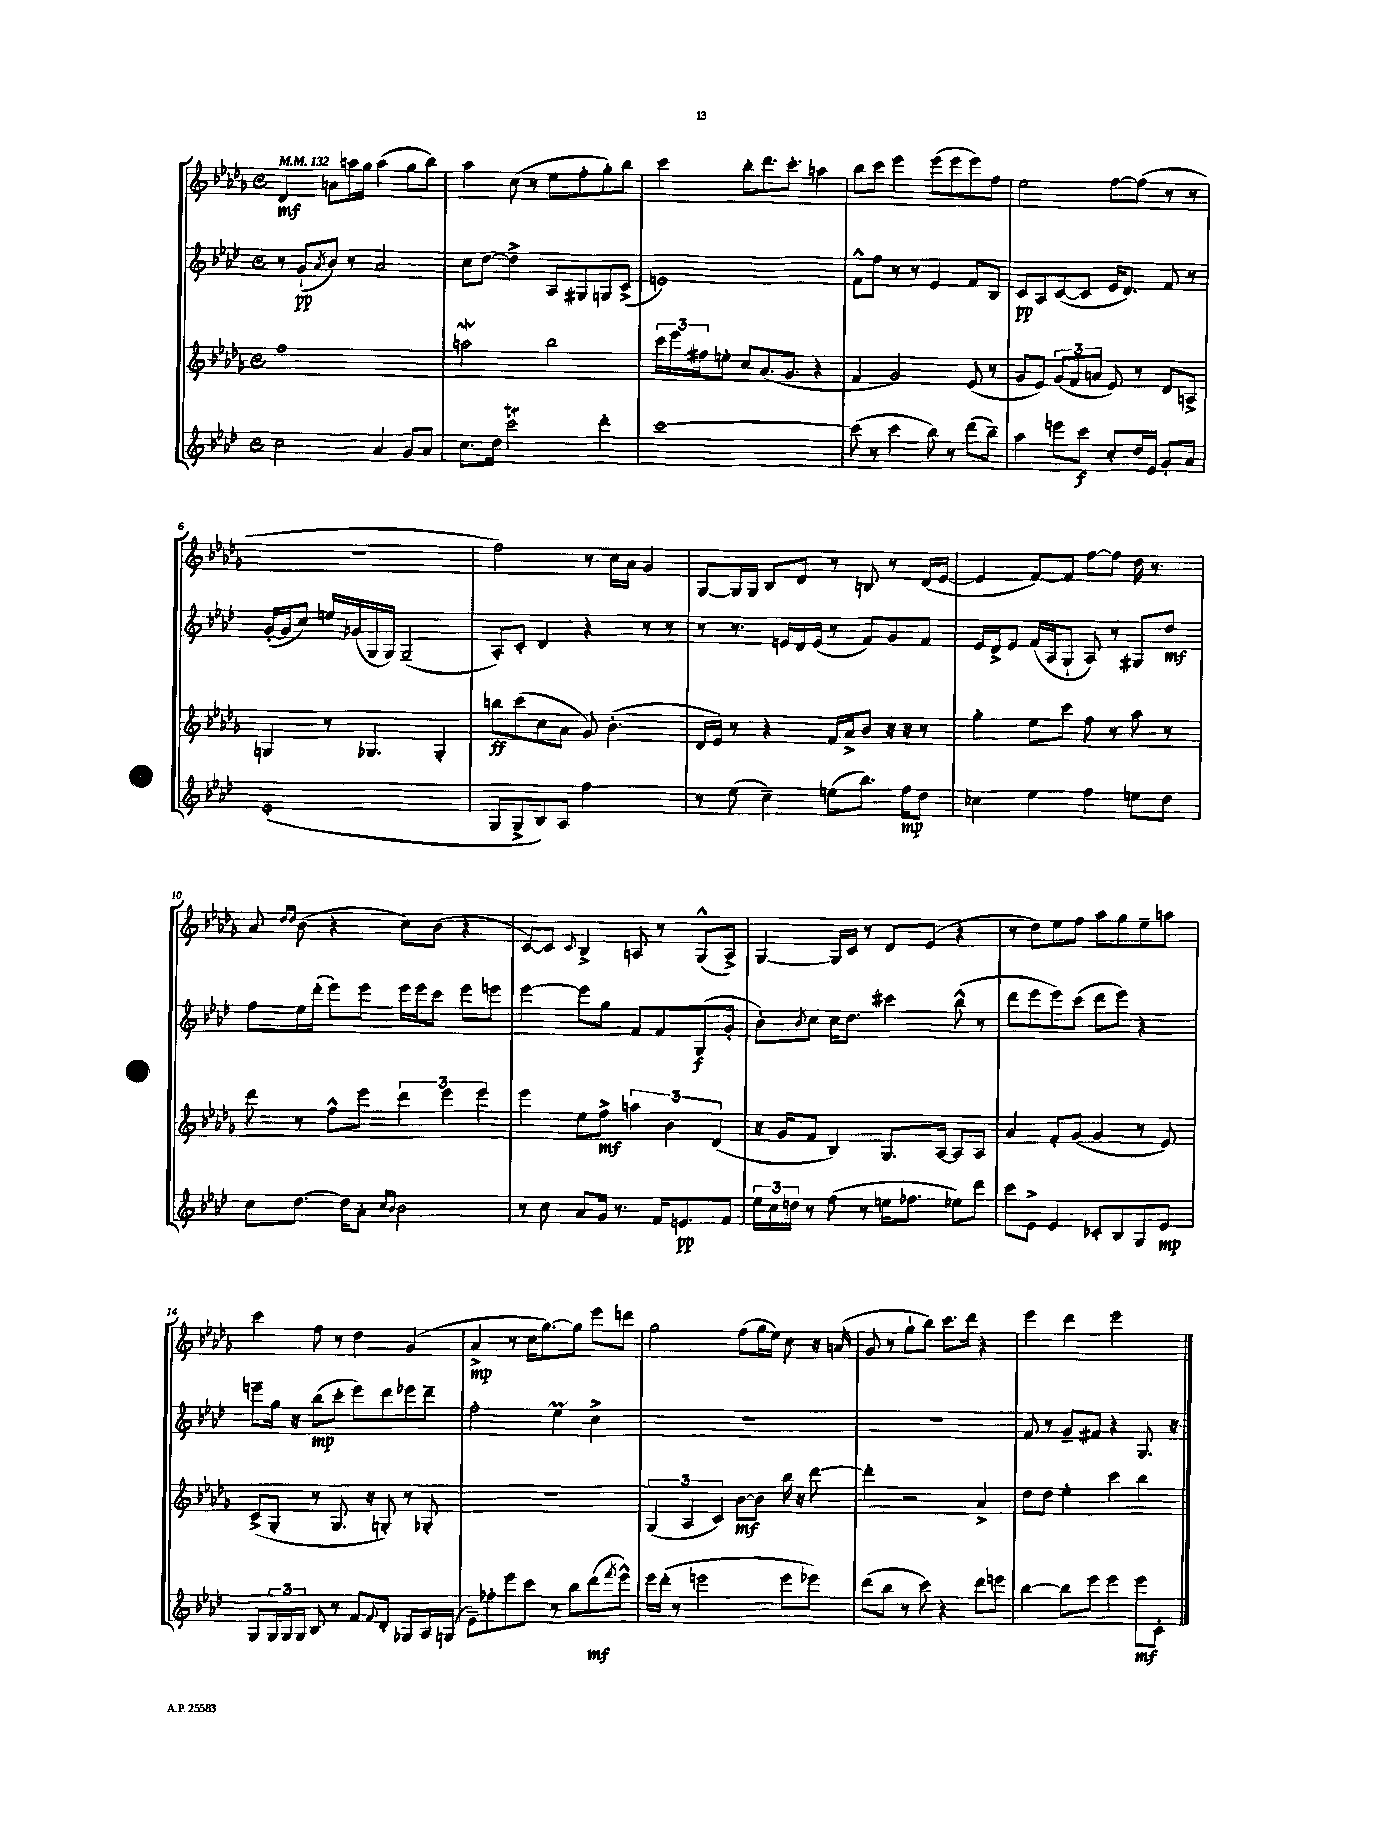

**kern	**dynam	**kern	**dynam	**kern	**dynam	**kern	**dynam
*part4	*part4	*part3	*part3	*part2	*part2	*part1	*part1
*staff4	*staff4	*staff3	*staff3	*staff2	*staff2	*staff1	*staff1
*clefG2	*	*clefG2	*	*clefG2	*	*clefG2	*
*k[b-e-a-d-]	*	*k[b-e-a-d-g-]	*	*k[b-e-a-d-]	*	*k[b-e-a-d-g-]	*
*M4/4	*	*M4/4	*	*M4/4	*	*M4/4	*
*met(c)	*	*met(c)	*	*met(c)	*	*met(c)	*
*MM132	*	*MM132	*	*MM132	*	*MM132	*
=1	=1	=1	=1	=1	=1	=1	=1
2cc\	.	1ff	.	8r	.	4d-/	mf
.	.	.	.	(8g`/L	pp	.	.
.	.	.	.	8qa-/	.	.	.
.	.	.	.	8b-/J)	.	8an\L	.
.	.	.	.	8r	.	16aan\L	.
.	.	.	.	.	.	16gg-\JJ	.
4a-/	.	.	.	2a-/	.	(4aa\	.
8g/L	.	.	.	.	.	8gg-\L	.
8a-/J	.	.	.	.	.	8bb-\J)	.
=2	=2	=2	=2	=2	=2	=2	=2
8.cc\L	.	2aanW\	.	8cc\L	.	4aa-\	.
.	.	.	.	[8dd-\J	.	.	.
16dd-\Jk	.	.	.	.	.	.	.
2ccct\	.	.	.	4dd-^\]	.	(8cc\	.
.	.	.	.	.	.	8r	.
.	.	2bb-\	.	8A-/L	.	8ee-\L	.
.	.	.	.	8G#X/	.	8ff'\	.
4ddd-'\	.	.	.	8Gn/	.	8gg-'\)	.
.	.	.	.	(8c^/J	.	8bb-\J	.
=3	=3	=3	=3	=3	=3	=3	=3
[1ccc	.	24ccc\LL	.	1en)	.	4ccc\	.
.	.	24eee-\	.	.	.	.	.
.	.	24ff#X\J	.	.	.	.	.
.	.	8een'\J	.	.	.	.	.
.	.	8cc/L	.	.	.	8bb-'\L	.
.	.	(8.a-/	.	.	.	8.ddd-\	.
.	.	8.g-/J	.	.	.	8.ccc'\J	.
.	.	4r	.	.	.	4aan\	.
=4	=4	=4	=4	=4	=4	=4	=4
(8ccc\]	.	4f/	.	8f^^\L	.	8bb-\L	.
8r	.	.	.	8ff\J	.	8ccc\J	.
4ccc\	.	2g-/)	.	8r	.	4eee-\	.
.	.	.	.	8r	.	.	.
8bb-\)	.	.	.	4e-/	.	(8eee-\L	.
8r	.	.	.	.	.	8eee-\	.
(8ddd-\L	.	(8e-/	.	8f/L	.	8eee-\)	.
8bb-~\J)	.	8r	.	8B-/J	.	8ff\J	.
=5	=5	=5	=5	=5	=5	=5	=5
4aa-\	.	8g-/L	.	8c/L	pp	2ee-\	.
.	.	8e-/J)	.	8A-/	.	.	.
8eeen\L	.	(12g-/L	.	([8c/	.	.	.
.	.	12f/	.	.	.	.	.
8ccc\J	f	.	.	8c/J]	.	.	.
.	.	12an/J	.	.	.	.	.
8cc'/L	.	8e-/)	.	16e-/KL	.	[8ff\L	.
.	.	.	.	8.d-/J)	.	.	.
16dd-/L	.	8r	.	.	.	(8ff\J]	.
16e-/JJ	.	.	.	.	.	.	.
8g'/L	.	8d-/L	.	8f/	.	8r	.
8a-/J	.	8An^/J	.	8r	.	8r	.
!!LO:LB:g=z
=6	=6	=6	=6	=6	=6	=6	=6
(1e-'	.	4Gn/	.	([16g'/LL	.	1r	.
.	.	.	.	16g/J]	.	.	.
.	.	.	.	8cc/J)	.	.	.
.	.	8r	.	16een/LL	.	.	.
.	.	.	.	(16g-X/	.	.	.
.	.	4.G-X/	.	16G/	.	.	.
.	.	.	.	16G/JJ)	.	.	.
.	.	.	.	(2G~/	.	.	.
.	.	4G-'/	.	.	.	.	.
=7	=7	=7	=7	=7	=7	=7	=7
8G/L	.	8bbn\L	ff	8A-'/L)	.	2ff\)	.
8G^/	.	(8ccc\	.	8c'/J	.	.	.
8B-/)	.	8cc\	.	4d-/	.	.	.
8A-/J	.	8a-\J	.	.	.	.	.
2ff\	.	8g-/)	.	4r	.	8r	.
.	.	(4.b-'\	.	.	.	16cc\LL	.
.	.	.	.	.	.	16a-\JJ	.
.	.	.	.	8r	.	4g-/	.
.	.	.	.	8r	.	.	.
=8	=8	=8	=8	=8	=8	=8	=8
8r	.	16d-/LL	.	8r	.	[8G-/L	.
.	.	16e-/JJ)	.	.	.	.	.
(8ee-\	.	8r	.	8.r	.	16G-/L]	.
.	.	.	.	.	.	16G-/JJ	.
4cc~\)	.	4r	.	.	.	8B-/L	.
.	.	.	.	16en/LL	.	.	.
.	.	.	.	16d-/	.	8d-/J	.
.	.	.	.	(16e/JJ	.	.	.
(8een\L	.	16f/LL	.	8r	.	8r	.
.	.	16a-^/J	.	.	.	.	.
8.bb-\J)	.	8b-/J	.	8f/L)	.	8Bn/	.
.	.	16r	.	8g/	.	8r	.
16ff\KL	mp	16r	.	.	.	.	.
8dd-\J	.	8r	.	8f/J	.	(16d-/LL	.
.	.	.	.	.	.	[16e-/JJ	.
=9	=9	=9	=9	=9	=9	=9	=9
4cc-X\	.	4gg-'\	.	16e-/LL	.	4e-/]	.
.	.	.	.	16d-^/J	.	.	.
.	.	.	.	8e-/J	.	.	.
4ee-\	.	8ee-\L	.	(16f/LL	.	[8f/L)	.
.	.	.	.	16A-/J	.	.	.
.	.	8ccc\J	.	8G`/J	.	8f/J]	.
4ff\	.	8ff\	.	8A-/)	.	[8ff\L	.
.	.	8r	.	8r	.	8ff\J]	.
8een\L	.	8aa-\	.	8G#X/L	.	16dd-\	.
.	.	.	.	.	.	8.r	.
8dd-\J	.	8r	.	8dd-/J	mf	.	.
!!LO:LB:g=z
=10	=10	=10	=10	=10	=10	=10	=10
8cc\L	.	8ddd-\	.	8ff\L	.	8a-/	.
.	.	.	.	.	.	16qqdd-/LL	.
.	.	.	.	.	.	16qqdd-/JJ	.
[8.dd-\J	.	8r	.	16ee-\L	.	(8b-\	.
.	.	.	.	(16ddd-'\JJ	.	.	.
.	.	8ff^^\L	.	8eee-\L)	.	4r	.
16dd-\KL]	.	.	.	.	.	.	.
8a-'\J	.	8eee-\J	.	8eee-\J	.	.	.
16qqcc/LL	.	.	.	.	.	.	.
16qqb-/JJ	.	.	.	.	.	.	.
2b-\	.	6ddd-\	.	16eee-\LL	.	8cc\L)	.
.	.	.	.	16eee-\J	.	.	.
.	.	.	.	8ccc\J	.	(8b-\J	.
.	.	6eee-\	.	.	.	.	.
.	.	.	.	8eee-\L	.	4r	.
.	.	6eee-\	.	.	.	.	.
.	.	.	.	8eeen\J	.	.	.
=11	=11	=11	=11	=11	=11	=11	=11
8r	.	4eee-\	.	[4eee-\	.	[8c/L)	.
8cc\	.	.	.	.	.	8c/J]	.
.	.	.	.	.	.	8qqc/	.
8a-/L	.	8ee-\L	.	8eee-\L]	.	4B-^/	.
16g/Jk	.	8ff^\J	mf	8gg\J	.	.	.
8.r	.	.	.	.	.	.	.
.	.	6aan\	.	8f/L	.	8An/	.
16f/KL	.	.	.	8f/	.	8r	.
.	.	6b-\	.	.	.	.	.
8.en/	pp	.	.	.	.	.	.
.	.	.	.	(8G/	f	(8G-^^/L	.
.	.	(6d-/	.	.	.	.	.
8f/J	.	.	.	8g'/J	.	8A^/J)	.
=12	=12	=12	=12	=12	=12	=12	=12
24ee-\LL	.	16r	.	8b-'\L)	.	[4G-/	.
24cc\	.	.	.	.	.	.	.
.	.	16g-/KL	.	.	.	.	.
24ddn\JJ	.	.	.	.	.	.	.
.	.	.	.	8qb-/	.	.	.
8r	.	8f/J	.	8cc\J	.	.	.
(8ff\	.	4B-/)	.	16cc\KL	.	16G-/LL]	.
.	.	.	.	8.dd-\J	.	16c/JJ	.
8r	.	.	.	.	.	8r	.
16een\KL	.	8.G-/L	.	4ccc#X\	.	8d-/L	.
8.ff-X\J	.	.	.	.	.	.	.
.	.	.	.	.	.	(8e-/J	.
.	.	[16A-/Jk	.	.	.	.	.
8ee-X\L)	.	8A-/L]	.	(8bb-^^\	.	4r	.
8ddd-\J	.	8A-/J	.	8r	.	.	.
=13	=13	=13	=13	=13	=13	=13	=13
8ccc\L	.	4a-/	.	8ddd-\L	.	8r	.
8e-^\J	.	.	.	8eee-\	.	8dd-\L)	.
4e-/	.	8f'/L	.	8eee-\)	.	8ee-\	.
.	.	(8g-/J	.	(8ccc\J	.	8ff\J	.
8c-X'/L	.	4g-/	.	8ddd-\L	.	8aa-\L	.
8B-/	.	.	.	8eee-\J)	.	8gg-\	.
8G/	.	8r	.	4r	.	8ee-~\	.
8e-/J	mp	8e-/)	.	.	.	8aan\J	.
!!LO:LB:g=z
=14	=14	=14	=14	=14	=14	=14	=14
8G/L	.	(8c^/L	.	8eeen~\L	.	4ccc\	.
24G/L	.	8G-'/J	.	16gg\Jk	.	.	.
24G/	.	.	.	.	.	.	.
.	.	.	.	16r	.	.	.
24G/JJ	.	.	.	.	.	.	.
8B-/	.	8r	.	(8bb-\L	mp	8ff\	.
8r	.	8.G-/	.	8ccc'\J	.	8r	.
8f/L	.	.	.	8eee\L)	.	4dd-\	.
.	.	16r	.	.	.	.	.
8qqf/	.	.	.	.	.	.	.
8d-'/J	.	8Gn'/)	.	8ddd-\	.	.	.
8G-X/L	.	8r	.	8eee-X\	.	(4g-/	.
16A-/L	.	8G-X'/	.	8ddd-~\J	.	.	.
(16Gn/JJ	.	.	.	.	.	.	.
=15	=15	=15	=15	=15	=15	=15	=15
8e-~\L)	.	1r	.	2ff'\	.	4a-^/	mp
8ff-X'\	.	.	.	.	.	.	.
8eee-\	.	.	.	.	.	8r	.
8ccc\J	.	.	.	.	.	16cc\KL	.
.	.	.	.	.	.	[8.gg-\)	.
8r	.	.	.	4ee-M\	.	.	.
8bb-\L	.	.	.	.	.	8gg-\J]	.
(8ddd-\	mf	.	.	4cc^\	.	8eee-\L	.
8qfff/	.	.	.	.	.	.	.
8eee-^^\J)	.	.	.	.	.	8dddn\J	.
=16	=16	=16	=16	=16	=16	=16	=16
16eee-\LL	.	(6G-/	.	1r	.	2gg-\	.
(16ddd-'\JJ	.	.	.	.	.	.	.
8r	.	.	.	.	.	.	.
.	.	6A-/	.	.	.	.	.
2eeen\	.	.	.	.	.	.	.
.	.	6c/)	.	.	.	.	.
.	.	[8b-\L	mf	.	.	(8ff\L	.
.	.	8b-\J]	.	.	.	16gg-\L	.
.	.	.	.	.	.	16ee-\JJ)	.
8eee\L	.	16bb-\	.	.	.	8cc\	.
.	.	16r	.	.	.	.	.
8eee-X\J)	.	[8ddd-\	.	.	.	16r	.
.	.	.	.	.	.	(16an/	.
=17	=17	=17	=17	=17	=17	=17	=17
(8ddd-\L	.	4ddd-'\]	.	1r	.	8g-/	.
8bb-\J	.	.	.	.	.	8r	.
8r	.	2r	.	.	.	8gg-`\L	.
8ccc\)	.	.	.	.	.	8bb-\J)	.
4r	.	.	.	.	.	8.ccc\L	.
.	.	.	.	.	.	16ddd-\Jk	.
8ddd-\L	.	4a-^/	.	.	.	4r	.
8eeen\J	.	.	.	.	.	.	.
=18	=18	=18	=18	=18	=18	=18	=18
[4bb-\	.	8dd-\L	.	8f/	.	4eee-\	.
.	.	8dd-\J	.	8r	.	.	.
8bb-\L]	.	4ee-'\	.	8g~/L	.	4ddd-\	.
8eee-\J	.	.	.	8f#X/J	.	.	.
4eee-\	.	4ccc\	.	4r	.	2eee-\	.
8eee-\L	mf	4bb-\	.	8.G/	.	.	.
8c'\J	.	.	.	.	.	.	.
.	.	.	.	16r	.	.	.
==	==	==	==	==	==	==	==
*-	*-	*-	*-	*-	*-	*-	*-
